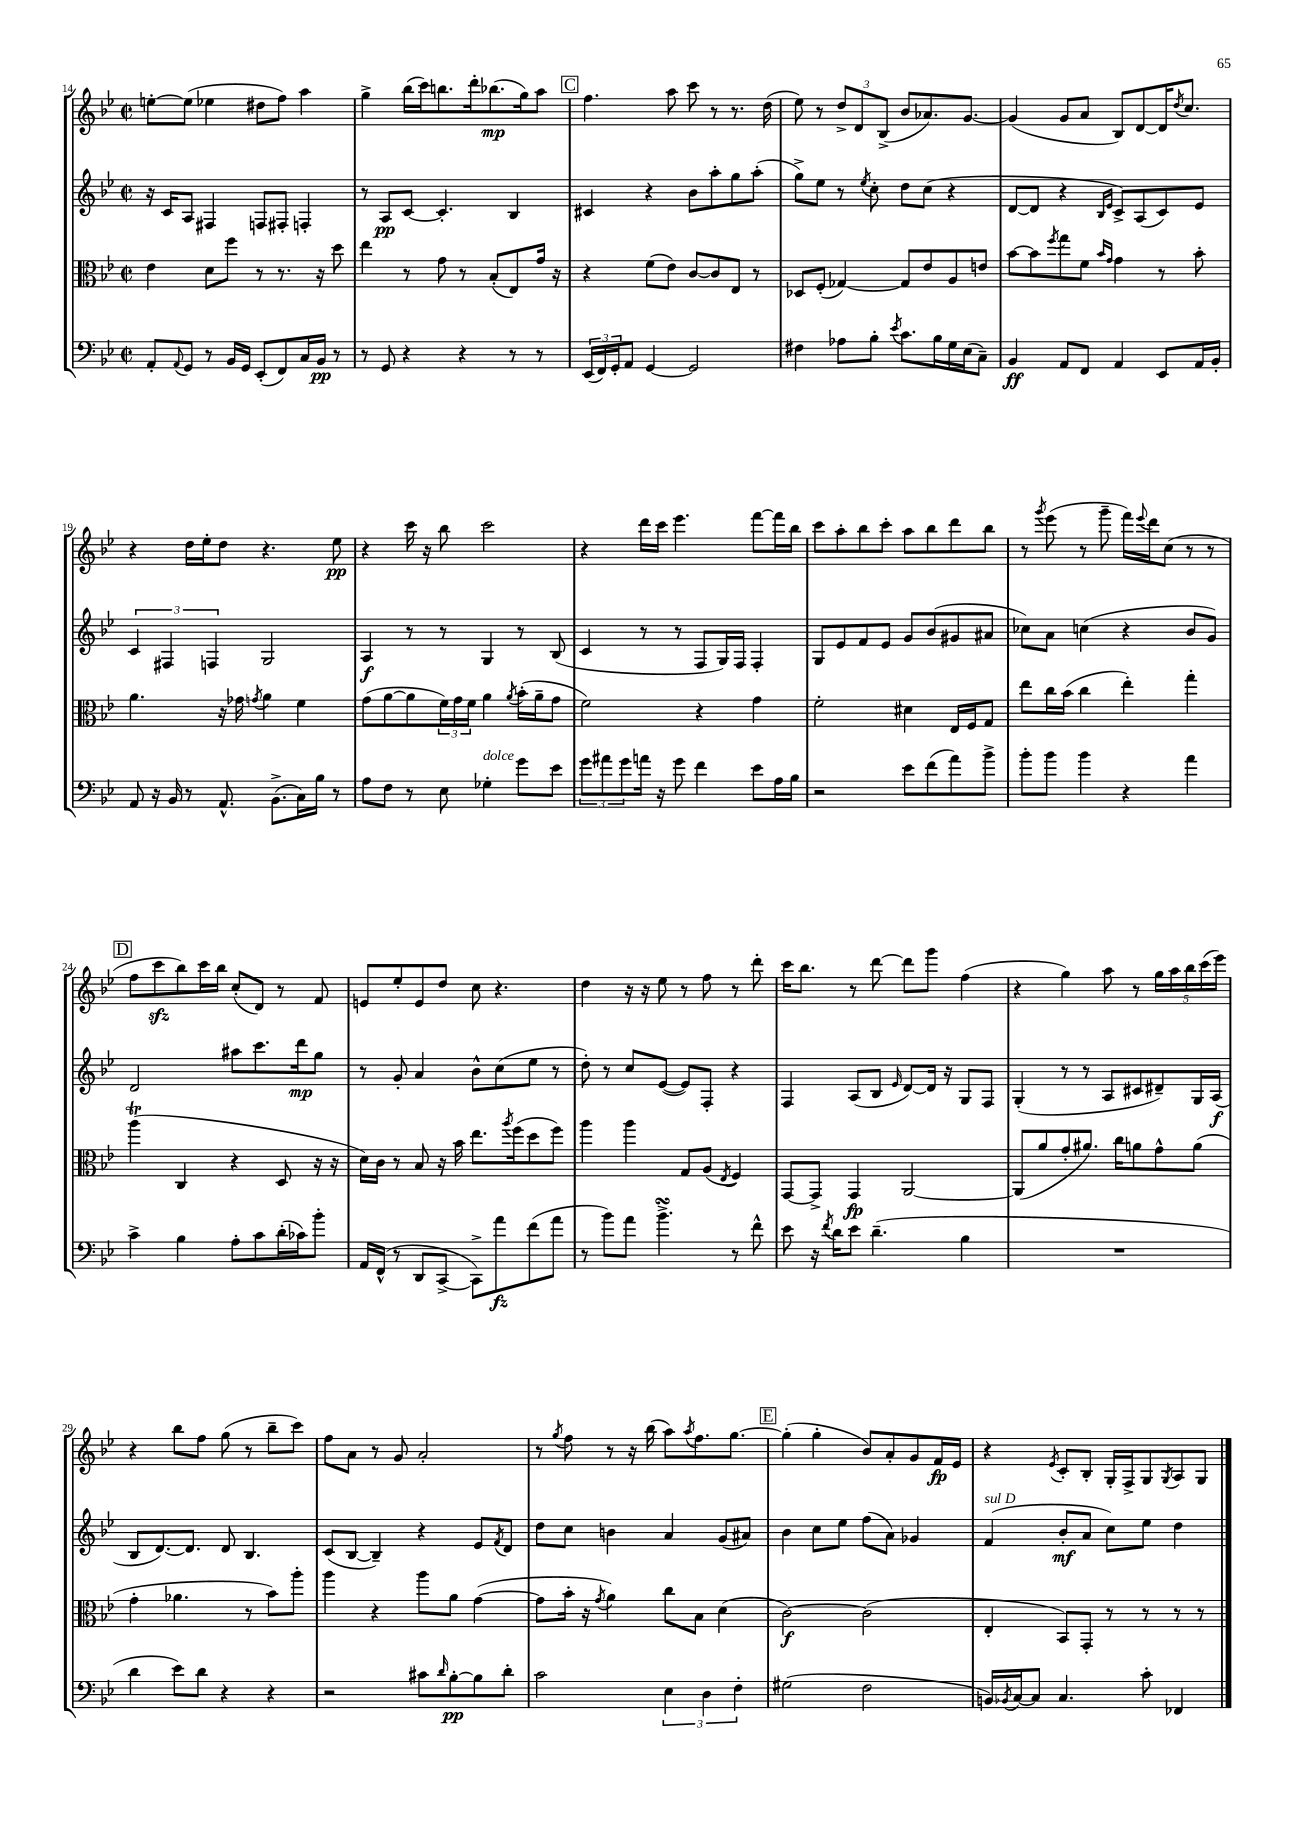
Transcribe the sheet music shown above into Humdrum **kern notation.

**kern	**kern	**kern	**kern
*staff4	*staff3	*staff2	*staff1
*clefF4	*clefC3	*clefG2	*clefG2
*k[b-e-]	*k[b-e-]	*k[b-e-]	*k[b-e-]
*M2/2	*M2/2	*M2/2	*M2/2
*met(c|)	*met(c|)	*met(c|)	*met(c|)
8AA'	4e-	16r	[8ee'
.	.	16c	.
8qqAA	.	.	.
8GG	.	8A	(8ee]
8r	8d	4F#	4ee-
16BB-	8ff	.	.
16GG	.	.	.
(8EE-'	8r	8F	8dd#
8FF)	8.r	8F#'	8ff)
16C	.	4F'	4aa
16BB-	16r	.	.
8r	8dd	.	.
=	=	=	=
8r	4ee-	8r	4gg^
8GG	.	8A	.
4r	8r	[8c	(16bb-
.	.	.	16ccc)
.	8g	4.c']	8.bb
4r	8r	.	.
.	.	.	16ddd'
.	(8B-'	.	(8.bb-
8r	8E-)	4B-	.
.	.	.	16gg)
8r	16g	.	8aa
.	16r	.	.
=	=	=	=
(24EE-	4r	4c#	4.ff
24FF)	.	.	.
24GG'	.	.	.
8AA	.	.	.
[4GG	(8f	4r	.
.	8e-)	.	8aa
2GG]	[8c	8b-	8ccc
.	8c]	8aa'	8r
.	8E-	8gg	8.r
.	8r	(8aa'	.
.	.	.	(16dd
=	=	=	=
4F#	8D-	8gg^)	8ee-)
.	(8F'	8ee-	8r
8A-	[4G-)	8r	12dd^
.	.	.	12d
.	.	8qee-	.
8B-'	.	8cc'	.
.	.	.	(12B-^
8qe-	.	.	.
8.c	8G-]	8dd	8b-
.	8e-	(8cc	8.a-)
16B-	.	.	.
16G	8A	4r	.
(16E-	.	.	[8.g
8C~)	8e	.	.
=	=	=	=
4BB-	[8b-	[8d	(4g]
.	8b-]	8d]	.
.	8qff	.	.
8AA	8gg	4r	8g
8FF	8f	.	8a
.	16qqb-	16qqB-	.
.	16qqg	16qqe-	.
4AA	4g	8c^)	8B-)
.	.	(8A	[8d
8EE-	8r	8c)	16d]
.	.	.	8qdd
.	.	.	8.cc
16AA	8b-'	8e-	.
16BB-'	.	.	.
=	=	=	=
8AA	4.a	6c	4r
16r	.	.	.
.	.	6F#	.
16BB-	.	.	.
8r	.	.	16dd
.	.	.	16ee-'
.	.	6F	.
8.AA^^	16r	.	8dd
.	16g-	.	.
.	8qg	.	.
.	4a	2G	4.r
(8.BB-^	.	.	.
16C)	4f	.	.
16B-	.	.	.
8r	.	.	8ee-
=	=	=	=
8A	(8g	4A	4r
8F	[8a	.	.
8r	8a]	8r	16ccc
.	.	.	16r
8E-	24f)	8r	8bb-
.	24g	.	.
.	24f	.	.
4G-'	4a	4G	2ccc
.	8qa	.	.
8g	(16b-'	8r	.
.	16a~	.	.
8e-	8g	(8B-	.
=	=	=	=
12g	2f)	4c	4r
12a#	.	.	.
12g	.	.	.
16a	.	8r	16ddd
16r	.	.	16ccc
8g	.	8r	4.eee-
4f	4r	8F	.
.	.	16G)	.
.	.	16F	.
8e-	4g	4F'	[8fff
16A	.	.	16fff]
16B-	.	.	16bb-
=	=	=	=
2r	2f'	8G	8ccc
.	.	8e-	8aa'
.	.	8f	8bb-
.	.	8e-	8ccc'
8e-	4d#	8g	8aa
(8f	.	(8b-	8bb-
8a)	16E-	8g#	8ddd
.	16F	.	.
8b-^	8G	8a#	8bb-
=	=	=	=
8b-'	8ee-	8cc-)	8r
.	.	.	8qggg
8b-	16cc	8a	(8eee-
.	(16b-	.	.
4b-	4cc	(4cc	8r
.	.	.	8ggg~
4r	4ee-')	4r	16fff)
.	.	.	8qqeee-
.	.	.	16ddd
.	.	.	(8cc
4a	4gg'	8b-	8r
.	.	8g)	8r
=	=	=	=
4c^	(4aa	2d	8ff
.	.	.	8ccc
4B-	4C	.	8bb-)
.	.	.	16ccc
.	.	.	16bb-
8A'	4r	8aa#	(8cc'
8c	.	8.ccc	8d)
(16d'	8D	.	8r
16c-)	.	16ddd	.
8b-'	16r	8gg	8f
.	16r	.	.
=	=	=	=
16AA	16d)	8r	8e
(16FF^^	16c	.	.
8r	8r	8g'	8ee-'
8DD	8B-	4a	8e
[8CC^	16r	.	8dd
.	16b-	.	.
8CC^])	8.ee-	8b-^^	8cc
8a	.	(8cc	4.r
.	8qaa	.	.
.	(16ff	.	.
(8f	8dd	8ee-	.
8a	8ff)	8r	.
=	=	=	=
8r	4aa	8dd')	4dd
8b-)	.	8r	.
8a	4aa	8cc	16r
.	.	.	16r
4.b-^	.	([8e-	8ee-
.	8G	8e-])	8r
.	(8A	8F'	8ff
.	8qE-	.	.
8r	4F)	4r	8r
8f^^	.	.	8ddd'
=	=	=	=
8e-	[8GG	4F	16ccc
.	.	.	8.bb-
16r	8GG^]	.	.
8qf	.	.	.
16d	.	.	.
8e-	4GG	(8A	8r
(4.d~	.	8B-	[8ddd
.	.	16qqe-	.
.	[2AA	[8d)	8ddd]
.	.	16d]	8ggg
.	.	16r	.
4B-	.	8G	(4ff
.	.	8F	.
=	=	=	=
1r	(8AA]	(4G'	4r
.	8a	.	.
.	8g'	8r	4gg)
.	8.a#)	8r	.
.	.	8A	8aa
.	16cc	.	.
.	8a	8c#	8r
.	8g^^	8d#~)	20gg
.	.	.	20aa
.	.	.	20bb-
.	(8a	16G	.
.	.	.	(20ccc
.	.	(16A	.
.	.	.	20eee-)
=	=	=	=
4d	4g'	8B-	4r
.	.	[8.d)	.
8e-)	4.a-	.	8bb-
.	.	8.d]	.
8d	.	.	8ff
4r	.	8d	(8gg
.	8r	4.B-	8r
4r	8b-)	.	8bb-~
.	8aa'	.	8ccc)
=	=	=	=
2r	4aa	(8c	8ff
.	.	[8B-	8a
.	4r	4B-~])	8r
.	.	.	8g
8c#	8aa	4r	2a'
16qqd	.	.	.
[8B-'	8a	.	.
8B-]	([4g	8e-	.
.	.	8qf	.
8d'	.	8d	.
=	=	=	=
2c	8g]	8dd	8r
.	.	.	8qgg
.	16b-'	8cc	8ff
.	16r	.	.
.	8qg	.	.
.	4a)	4b	8r
.	.	.	16r
.	.	.	(16bb-
6E-	8cc	4a	8aa)
.	.	.	8qaa
.	8B-	.	8.ff
6D	.	.	.
.	(4d	(8g	.
.	.	.	[8.gg
6F'	.	.	.
.	.	8a#)	.
=	=	=	=
(2G#	[2c)	4b-	(4gg']
.	.	8cc	4gg'
.	.	8ee-	.
2F	(2c]	(8ff	8b-)
.	.	8a)	8a'
.	.	4g-	8g
.	.	.	16f
.	.	.	16e-
=	=	=	=
16BB)	4E-'	(4f	4r
8qBB-	.	.	.
[16C	.	.	.
8C]	.	.	.
.	.	.	8qe-
4.C	8BB-)	8b-'	8c'
.	8GG'	8a	8B-'
.	8r	8cc)	16G'
.	.	.	16F^
8c'	8r	8ee-	8G
.	.	.	8qG
4FF-	8r	4dd	8A
.	8r	.	8G
==	==	==	==
*-	*-	*-	*-
